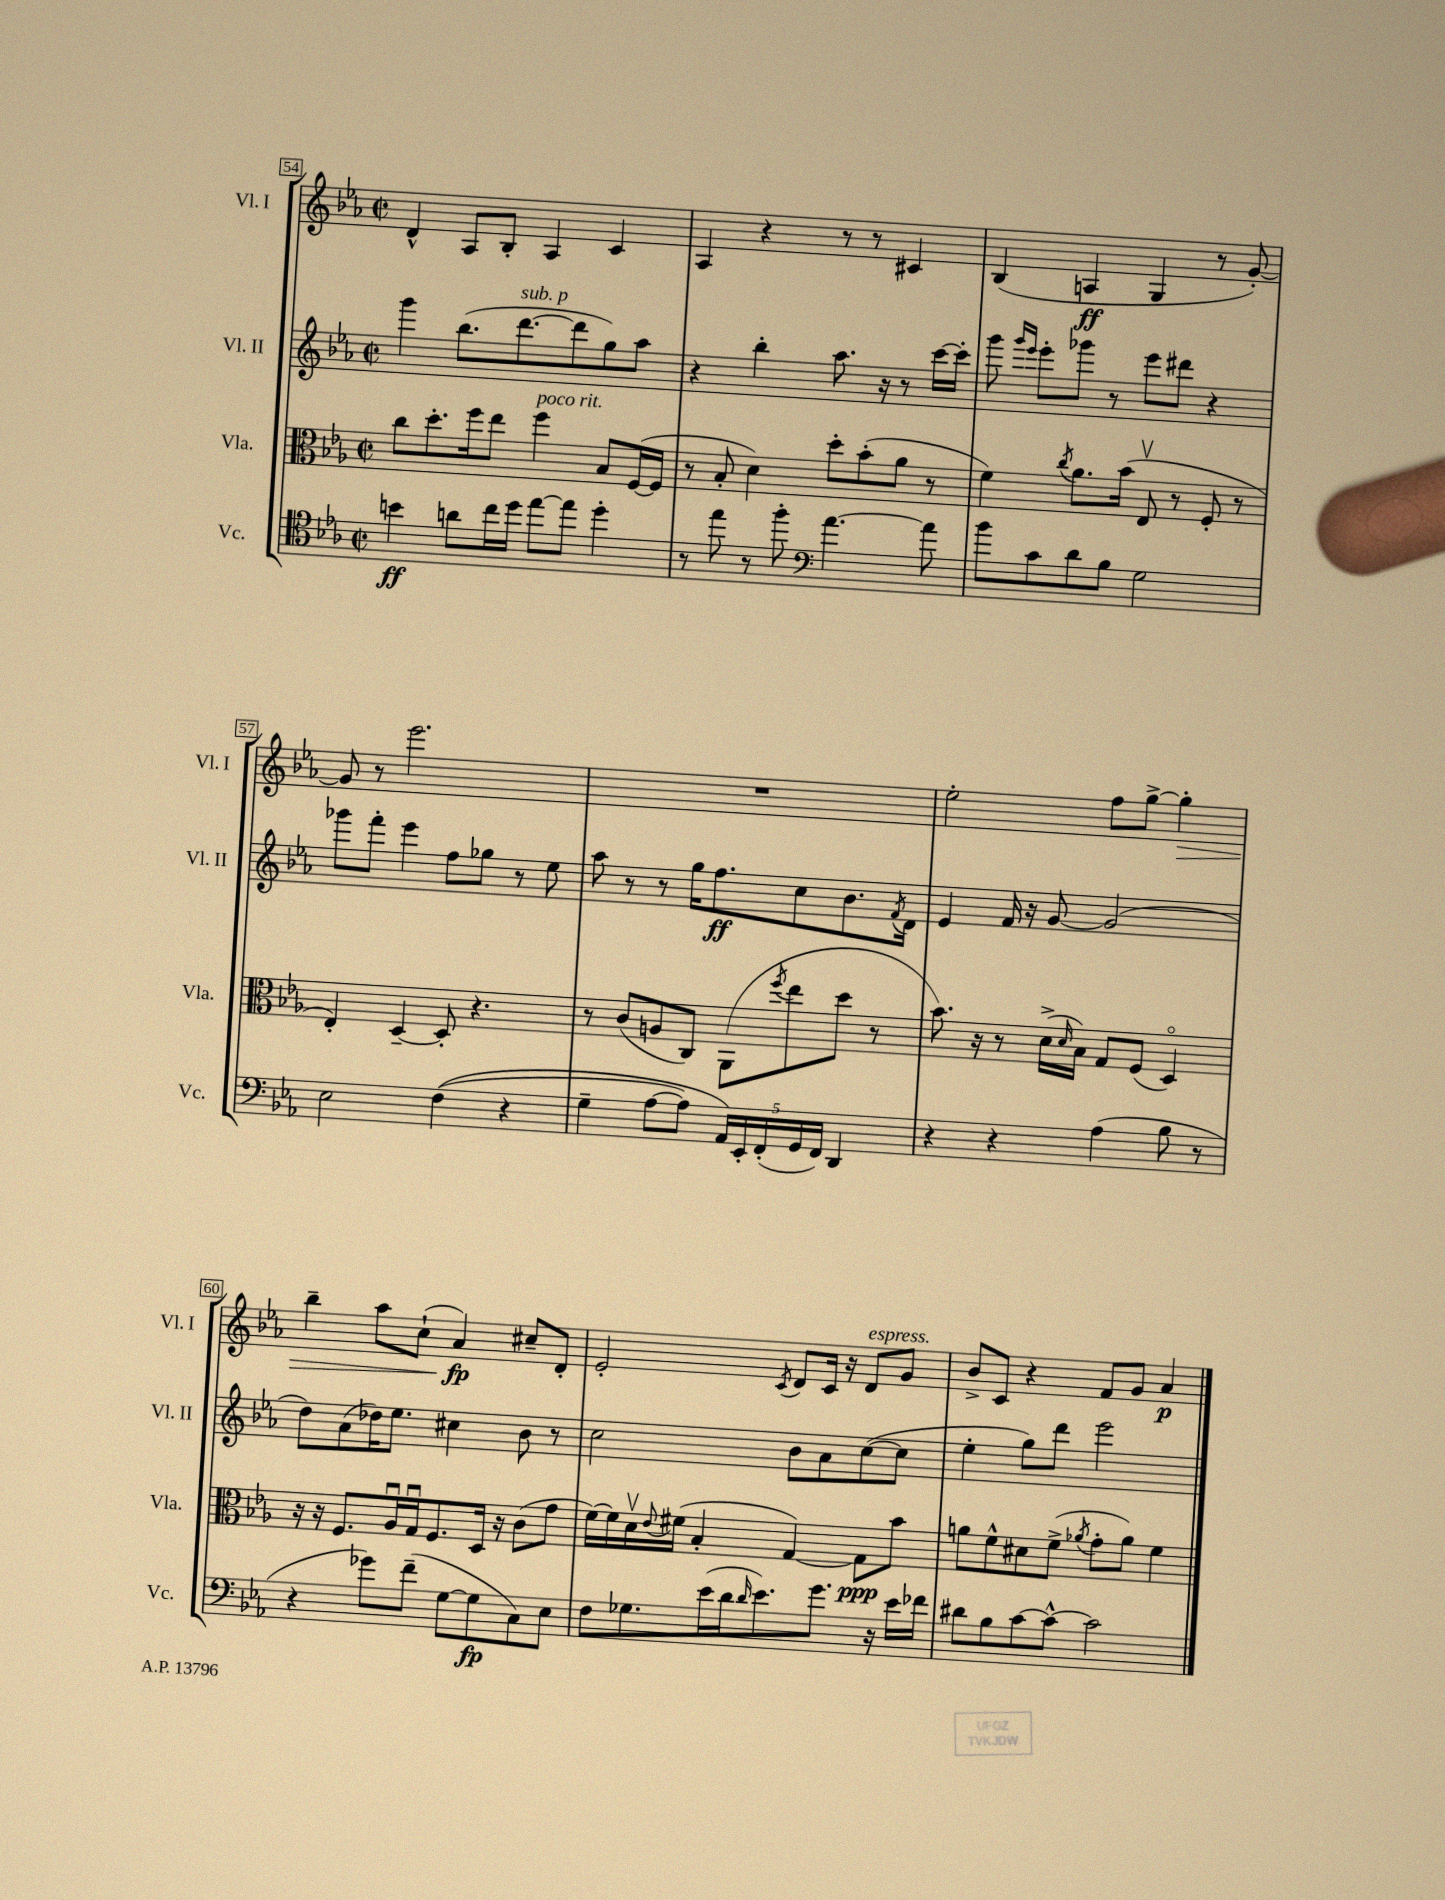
<<
\new StaffGroup <<
\new Staff = "s0" \with { instrumentName = "Vl. I" shortInstrumentName = "Vl. I" } {
    \clef treble \key ees \major \defaultTimeSignature \time 2/2
    d'4-^ aes8 bes8-. aes4 c'4 |
    aes4 r4 r8 r8 cis'4 |
    bes4( a4\ff g4 r8 g'8~-.) |
    g'8 r8 ees'''2. |
    R1 |
    ees''2-. f''8 g''8~-> g''4-.\> |
    bes''4-- aes''8 c''8-!( aes'4\fp\!) cis''8-- d'8-. |
    ees'2-. \acciaccatura { c'8 } d'8 c'16 r16 d'8^\markup { \italic "espress." } g'8 |
    bes'8-> c'8 r4 f'8 g'8 aes'4\p \bar "|." |
}
\new Staff = "s1" \with { instrumentName = "Vl. II" shortInstrumentName = "Vl. II" } {
    \clef treble \key ees \major \defaultTimeSignature \time 2/2
    g'''4 bes''8.( d'''8.~^\markup { \italic "sub. p" } d'''8 g''8) aes''8 |
    r4 bes''4-. aes''8. r16 r8 c'''16~ c'''16-. |
    g'''8 \grace { g'''16 ees'''16 } ees'''8-. ges'''8 r8 ees'''8 dis'''8 r4 |
    ges'''8 f'''8-. ees'''4 f''8 ges''8 r8 ees''8 |
    aes''8 r8 r8 g''16 f''8.\ff c''8 bes'8. \acciaccatura { f'8 } d'16 |
    ees'4 f'16 r16 g'8~ g'2( |
    d''8) aes'8( des''16) ees''8. cis''4 bes'8 r8 |
    c''2 bes'8 aes'8 c''8~( c''8 |
    ees''4-. g''8) d'''8 ees'''2 \bar "|." |
}
\new Staff = "s2" \with { instrumentName = "Vla." shortInstrumentName = "Vla." } {
    \clef alto \key ees \major \defaultTimeSignature \time 2/2
    c''8 d''8.-. f''16 ees''8 f''4^\markup { \italic "poco rit." } bes8 f16~( f16 |
    r8 bes8-. d'4) d''8-. bes'8-.( aes'8 r8 |
    f'4) \acciaccatura { c''8 } aes'8. bes'16( ees8\upbow r8 f8-. r8 |
    ees4-.) d4~-- d8-. r4. |
    r8 c'8( a8 c8) aes,8( \acciaccatura { f''8 } ees''8 d''8 r8 |
    bes'8.) r16 r8 d'16->( \grace { d'16 } bes16) g8 f8( d4\flageolet) |
    r16 r16 f8. aes16\downbow g16\downbow f8. d16 r16 c'8( g'8 |
    f'16~) f'16 d'16\upbow \appoggiatura { ees'8 } fis'16( bes4-. g4~) g8\ppp bes'8 |
    a'8 f'8-^ dis'8 f'8->( \acciaccatura { aes'8 } g'8-. aes'8) f'4 \bar "|." |
}
\new Staff = "s3" \with { instrumentName = "Vc." shortInstrumentName = "Vc." } {
    \clef tenor \key ees \major \defaultTimeSignature \time 2/2
    b'4\ff a'8 c''16 d''16 ees''8~ ees''8 d''4-. |
    r8 ees''8 r8 f''8-. \clef bass aes'4.~ aes'8 |
    bes'8 c'8 d'8 bes8 g2 |
    ees2 f4(\( r4 |
    g4-- aes8~ aes8) \tuplet 5/4 { aes,16\) ees,16-. f,16-.( g,16 f,16) } d,4 |
    r4 r4 aes4( bes8 r8 |
    r4 ges'8) f'8--( g8~ g8\fp c8) ees8 |
    f8 ges8. ees'16( d'16 \grace { d'16 } ees'8.) g'8. r16 ees'16 fes'16 |
    dis'8 bes8 c'8~ c'8~-^ c'2 \bar "|." |
}
>>
>>
\layout { \context { \Score currentBarNumber = #54 \override BarNumber.stencil = #(make-stencil-boxer 0.1 0.3 ly:text-interface::print) } }
